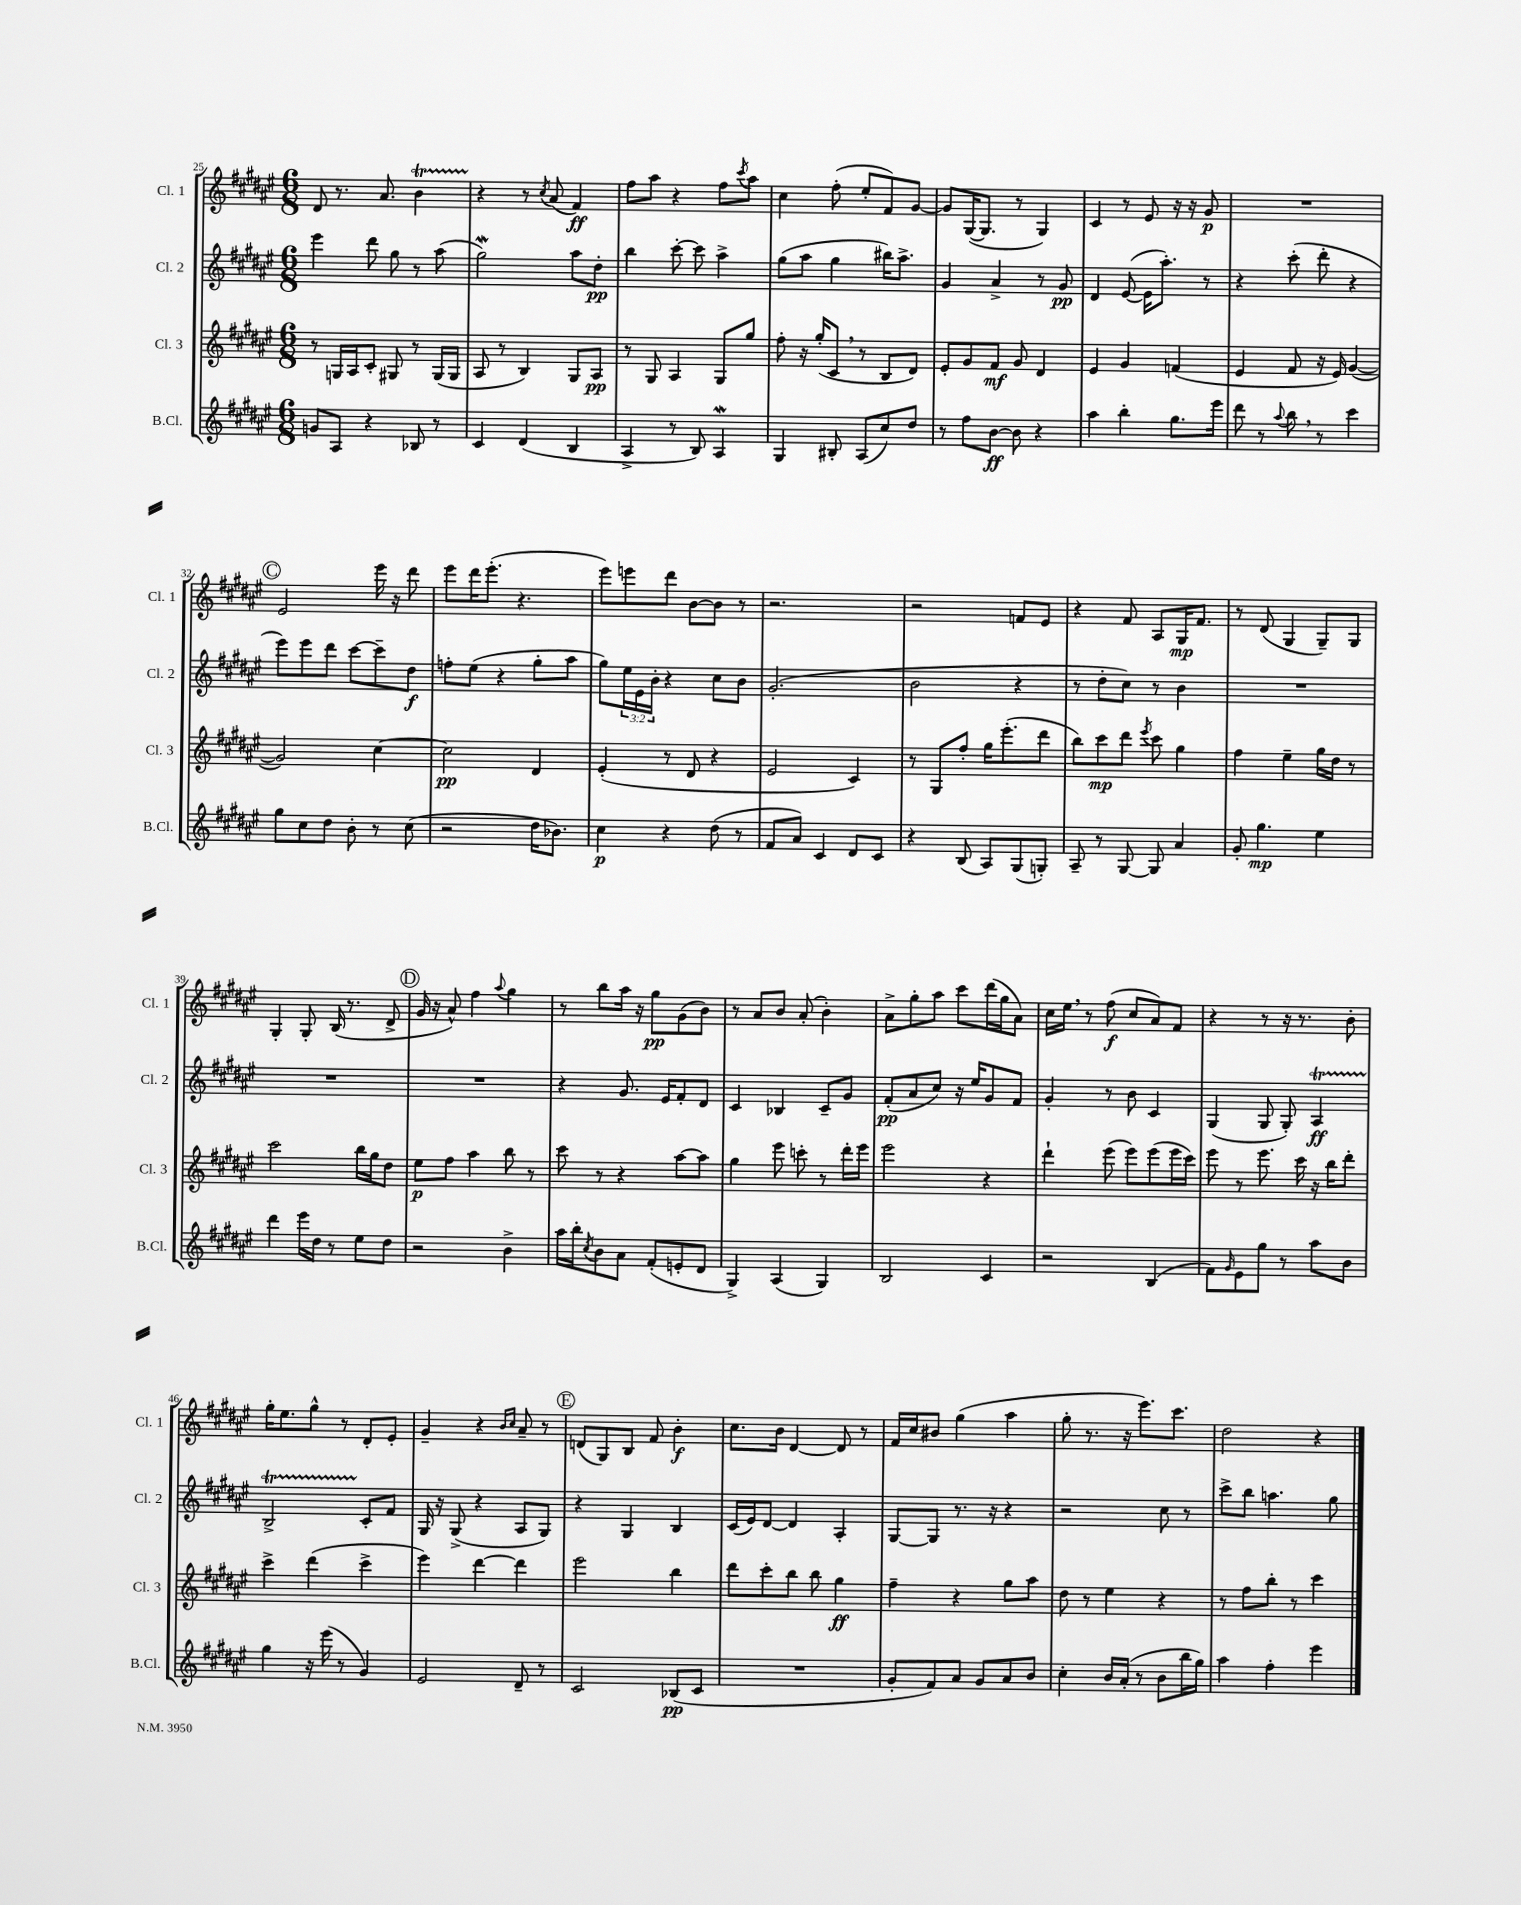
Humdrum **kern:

**kern	**kern	**kern	**kern
*staff4	*staff3	*staff2	*staff1
*clefG2	*clefG2	*clefG2	*clefG2
*k[f#c#g#d#a#e#]	*k[f#c#g#d#a#e#]	*k[f#c#g#d#a#e#]	*k[f#c#g#d#a#e#]
*M6/8	*M6/8	*M6/8	*M6/8
8g	8r	4eee#	8d#
8A#	16G	.	8.r
.	16A#	.	.
4r	8c#'	8ddd#	.
.	.	.	8.a#
.	8G#	8gg#	.
8B-	8r	8r	4b
8r	(16G#	(8aa#	.
.	16G#	.	.
=	=	=	=
4c#	8A#	2gg#)	4r
.	8r	.	.
(4d#	4B)	.	8r
.	.	.	8qcc#
.	.	.	(8a#
4B	8G#	8aa#	4f#)
.	8A#	8dd#'	.
=	=	=	=
4A#^	8r	4bb	8ff#
.	8G#	.	8aa#
8r	4A#	[8ccc#'	4r
8B)	.	8ccc#]	.
4A#	8G#	4aa#^	8ff#
.	.	.	8qccc#
.	8gg#	.	8aa#
=	=	=	=
4G#	8ff#'	(8gg#	4cc#
.	16r	8aa#	.
.	(16gg#'	.	.
8B#'	8c#	4gg#	(8ff#'
(8A#	8r	.	8ee#'
8cc#)	8B	16bb#)	8f#)
.	.	8.aa#^	.
8dd#	8d#)	.	[8g#
=	=	=	=
8r	8e#'	4g#	8g#]
8ff#	8g#	.	([16G#
.	.	.	8.G#]
[8b	8f#	4a#^	.
8b]	8g#	.	8r
4r	4d#	8r	4G#)
.	.	8g#	.
=	=	=	=
4aa#	4e#	4d#	4c#
4bb'	4g#	([8e#	8r
.	.	16e#]	8e#
.	.	8.aa#')	.
8.gg#	(4f	.	16r
.	.	.	16r
.	.	8r	8g#
16eee#	.	.	.
=	=	=	=
8ddd#	4e#	4r	2.r
8r	.	.	.
8qqaa#	.	.	.
8bb	8f#	(8ccc#'	.
8r	16r	8ddd#'	.
.	16e#)	.	.
4ccc#	([4g#	4r	.
=	=	=	=
8gg#	2g#])	8eee#)	2e#
8cc#	.	8eee#	.
8dd#	.	8ddd#	.
8b'	.	[8ccc#	.
8r	[4cc#	8ccc#~]	16eee#
.	.	.	16r
(8cc#	.	8dd#	8ddd#
=	=	=	=
2r	2cc#]	8ff'	8eee#
.	.	(8ee#	16ddd#
.	.	.	(8.eee#'
.	.	4r	.
.	.	.	4.r
16dd#	4d#	8gg#'	.
8.b-)	.	.	.
.	.	8aa#	.
=	=	=	=
4cc#	(4e#'	8gg#)	8eee#)
.	.	24ee#	8eee
.	.	24e#	.
.	.	24b'	.
4r	8r	4r	8ddd#
.	8d#	.	[8b
(8dd#	4r	8cc#	8b]
8r	.	8b	8r
=	=	=	=
8f#	2e#	(2.g#'	2.r
8a#)	.	.	.
4c#	.	.	.
8d#	4c#)	.	.
8c#	.	.	.
=	=	=	=
4r	8r	2b	2r
.	8G#	.	.
(8B	8ff#'	.	.
8A#)	16gg#	.	.
.	(8.eee#'	.	.
(8G#	.	4r	8f
8G')	8ddd#	.	8e#
=	=	=	=
8A#~	8bb)	8r	4r
8r	8ccc#	8dd#'	.
[8G#	8ddd#	8cc#)	8f#
.	8qeee#	.	.
8G#]	8ccc#	8r	8A#
4a#	4gg#	4b	16G#
.	.	.	8.f#
=	=	=	=
8g#'	4ff#	2.r	8r
4.gg#	.	.	(8d#
.	4ee#~	.	4G#
4ee#	16gg#	.	8G#~)
.	16dd#	.	.
.	8r	.	8G#
=	=	=	=
4ddd#	2ccc#	2.r	4G#'
16eee#	.	.	8G#'
16dd#	.	.	.
8r	.	.	(16B
.	.	.	8.r
8ee#	16bb	.	.
.	16gg#	.	.
8dd#	8dd#	.	8d#^
=	=	=	=
2r	8ee#	2.r	16g#
.	.	.	16r
.	8ff#	.	8a#^^)
.	4aa#	.	4ff#
.	.	.	8qqaa#
4b^	8bb	.	4gg#
.	8r	.	.
=	=	=	=
16aa#	8ccc#	4r	8r
16bb'	.	.	.
8qcc#	.	.	.
8b	8r	.	8bb
8a#	4r	8.g#	16aa#
.	.	.	16r
(8f#'	.	.	8gg#
.	.	16e#	.
8e'	[8aa#	8f#'	(8g#
8d#	8aa#]	8d#	8b)
=	=	=	=
4G#^)	4gg#	4c#	8r
.	.	.	8a#
(4A#	8eee#	4B-	8b
.	8ccc'	.	(8a#'
4G#)	8r	8c#~	4b')
.	16ddd#'	8g#	.
.	16eee#	.	.
=	=	=	=
2B	2eee#	(8f#'	8a#^
.	.	8a#	8gg#'
.	.	8cc#)	8aa#
.	.	16r	8ccc#
.	.	16ee#	.
4c#	4r	8g#	(16ddd#
.	.	.	16gg#
.	.	8f#	8a#)
=	=	=	=
2r	4ddd#`	4g#'	16cc#
.	.	.	16ee#
.	.	.	8r
.	(8eee#	8r	(8ff#
.	8eee#)	8b	8cc#
(4B	(8eee#	4c#	8a#)
.	16eee#	.	8f#
.	16ccc#)	.	.
=	=	=	=
8f#)	8eee#	(4G#	4r
16qqg#	.	.	.
8e#	8r	.	.
8gg#	8.eee#	8G#	8r
8r	.	8G#')	16r
.	16ccc#	.	8.r
8aa#	16r	4A#	.
.	16bb	.	.
8b	8ddd#'	.	8b'
=	=	=	=
4gg#	4ccc#^	2B^	16gg#'
.	.	.	8.ee#
16r	(4ddd#	.	8gg#^^
(16eee#	.	.	.
8r	.	.	8r
4g#)	4ccc#^	8c#'	8d#'
.	.	8f#	8e#'
=	=	=	=
2e#	4eee#)	16G#	4g#~
.	.	16r	.
.	.	(8G#^	.
.	[4ddd#	4r	4r
.	.	.	16qqb
.	.	.	16qqcc#
8d#~	4ddd#]	8A#	8a#~
8r	.	8G#)	8r
=	=	=	=
2c#	2eee#	4r	(8d
.	.	.	8G#)
.	.	4G#	8B
.	.	.	8f#
(8B-	4bb	4B	4b'
8c#	.	.	.
=	=	=	=
2.r	8ddd#	(16c#	8.cc#
.	.	16e#)	.
.	8ccc#'	[8d#	.
.	.	.	16b
.	8bb	4d#]	[4d#
.	8bb	.	.
.	4gg#	4A#'	8d#]
.	.	.	8r
=	=	=	=
8g#'	4ff#~	[8G#	16f#
.	.	.	16cc#
8f#)	.	8G#]	8b#
8a#	4r	8.r	(4gg#
8g#	.	.	.
.	.	16r	.
8a#	8gg#	4r	4aa#
8b	8aa#	.	.
=	=	=	=
4cc#'	8dd#	2r	8gg#'
.	8r	.	8.r
16b	4ee#	.	.
(16a#'	.	.	16r
8r	.	.	8.eee#)
8b	4r	8cc#	.
.	.	.	8.ccc#
16bb	.	8r	.
16gg#)	.	.	.
=	=	=	=
4aa#	8r	8ccc#^	2dd#
.	8ff#	8bb	.
4ff#'	8bb'	4.aa	.
.	8r	.	.
4eee#	4ccc#	.	4r
.	.	8gg#	.
==	==	==	==
*-	*-	*-	*-
